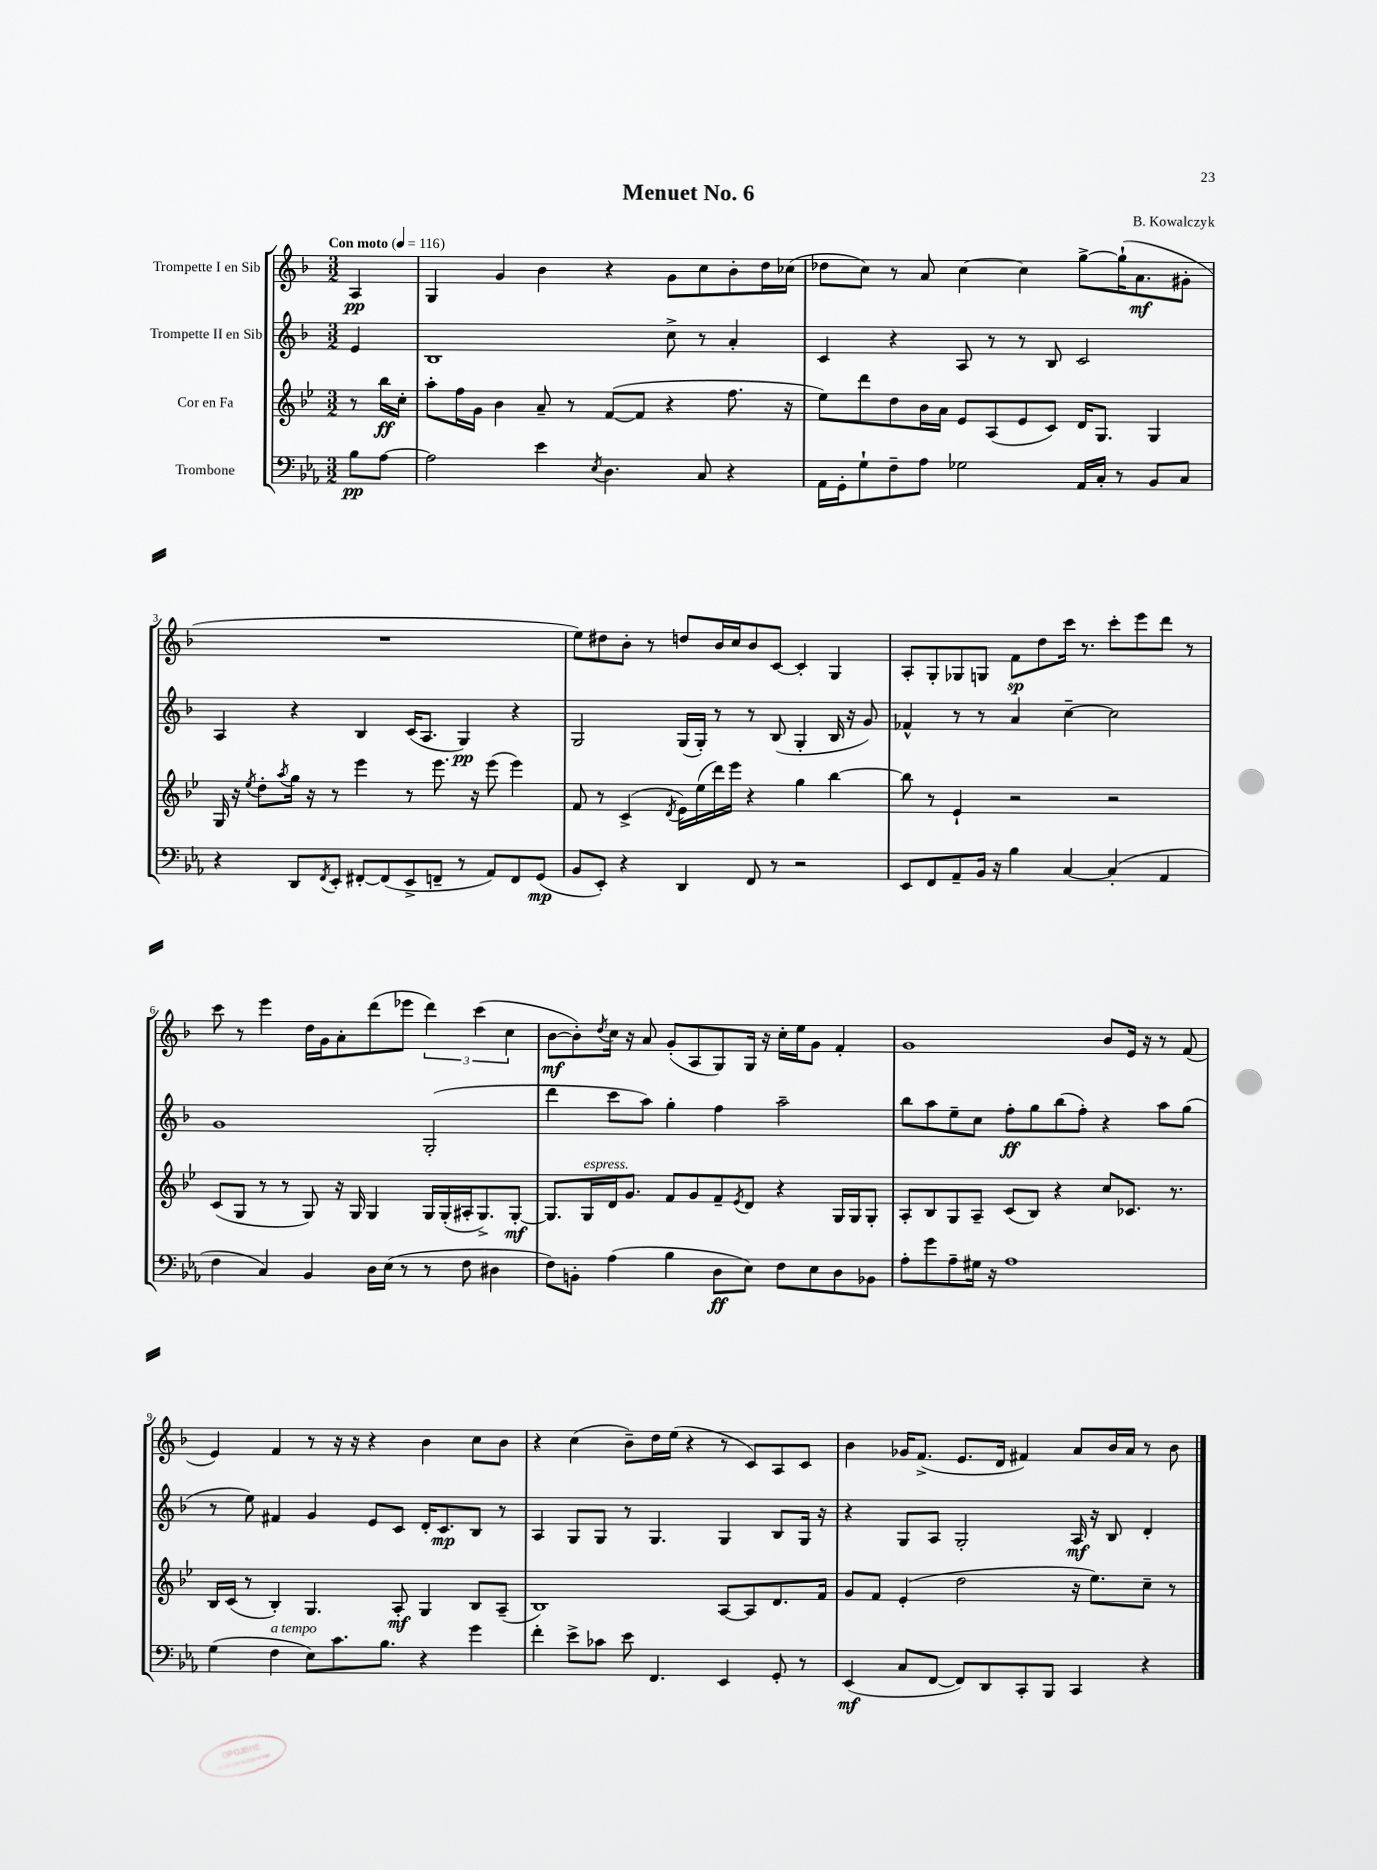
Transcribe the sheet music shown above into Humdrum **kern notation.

**kern	**kern	**kern	**kern
*staff4	*staff3	*staff2	*staff1
*clefF4	*clefG2	*clefG2	*clefG2
*k[b-e-a-]	*k[b-e-]	*k[b-]	*k[b-]
*M3/2	*M3/2	*M3/2	*M3/2
*MM116	*MM116	*MM116	*MM116
8B-\L	8r	4e/	4A/
[8A-\J	16bb-\LL	.	.
.	16cc'\JJ	.	.
=	=	=	=
2A-\]	8aa'\L	1B-	4G/
.	16ff\L	.	.
.	16g\JJ	.	.
.	4b-\	.	4g/
4e-\	8a~/	.	4b-\
.	8r	.	.
8qE-/	.	.	.
4.D\	([8f/L	.	4r
.	8f/]J	.	.
.	4r	8cc^\	8g\L
8C/	.	8r	8cc\
4r	8.ff\	4a'/	8b-'\
.	.	.	16dd\L
.	16r	.	(16cc-\JJ
=	=	=	=
16AA-\LL	8ee-\L)	4c/	8dd-\L
16GG'\J	.	.	.
8G`\	8ddd\	.	8cc\J)
8F~\	8dd\	4r	8r
8A-\J	16b-\L	.	8a/
.	16a\JJ	.	.
2G-\	8e-/L	8A/	[4cc\
.	(8A/	8r	.
.	8e-/	8r	4cc\]
.	8c/J)	8B-/	.
16AA-/LL	16d/LK	2c/	[8gg^\L
16C'/JJ	8.G/J	.	.
8r	.	.	(16gg`\]K
.	.	.	8.a\
8BB-/L	4G/	.	.
8C/J	.	.	8g#'\J
=	=	=	=
4r	16G/	4A/	1.r
.	16r	.	.
.	8qee-/	.	.
.	8dd'\L	.	.
.	8qaa/	.	.
8DD/L	16gg\Jk	4r	.
.	16r	.	.
8qFF/	.	.	.
8EE-'/J	8r	.	.
[8FF#'/L	4eee-\	4B-/	.
(8FF#/]	.	.	.
8EE-^/	8r	(16c/LK	.
.	.	8.A/J	.
8FF~/J	8.eee-\	.	.
8r	.	4G/)	.
.	16r	.	.
8AA-/L)	(8eee-\	.	.
8FF/	4eee-\)	4r	.
(8GG/J	.	.	.
=	=	=	=
8BB-/L	8f/	2G/	8ee\L)
8EE-'/J)	8r	.	8dd#\
4r	(4c^/	.	8b-'\J
.	.	.	8r
.	8qd/	.	.
4DD/	16e-\LL)	(16G/LL	8dd/L
.	(16ee-\	16G'/JJ)	.
.	16ddd\)	8r	16b-/L
.	16eee-\JJ	.	16cc/J
8FF/	4r	8r	8b-/
8r	.	(8B-/	[8c/J
2r	4gg\	4G'/	4c'/]
.	[4bb-\	16B-/	4G/
.	.	16r	.
.	.	8g/)	.
=	=	=	=
8EE-/L	8bb-\]	4f-^^/	8A'/L
8FF/	8r	.	8G'/
8AA-~/	4e-`/	8r	8G-/
16BB-/Jk	.	8r	8G/J
16r	.	.	.
4B-\	2r	4a/	8f\L
.	.	.	8dd\
[4C/	.	[4cc~\	16ccc\Jk
.	.	.	8.r
(4C'/]	2r	2cc\]	8ccc'\L
.	.	.	8eee\
4AA-/	.	.	8ddd\J
.	.	.	8r
=	=	=	=
4F\	(8c/L	1g	8ccc\
.	8G/J	.	8r
4C/)	8r	.	4eee\
.	8r	.	.
4BB-/	8G/)	.	16dd\LL
.	.	.	16g\J
.	16r	.	8a'\
.	16G/	.	.
16D\LL	4G/	.	(8ddd\
(16E-\JJ	.	.	.
8r	.	.	8eee-\J
8r	16G/LL	(2G'/	6ddd\)
.	(16G'/	.	.
8F\	16A#'/J	.	.
.	.	.	(6ccc\
.	8.G^/)	.	.
4D#\	.	.	.
.	.	.	6cc\
.	[8G'/J	.	.
=	=	=	=
8F\L)	8.G/]L	4ddd\	[8b-\L
8BB'\J	.	.	8b-'\])
.	16G/L	.	.
.	.	.	8qdd/
(4A-\	16d/J	8ccc\L	16cc\Jk
.	8.g/J	.	16r
.	.	8aa\J)	8a/
4B-\	8f/L	4gg'\	(8g'/L
.	8g/	.	8A/
8D\L	8f~/	4ff\	8G/)
.	8qe-/	.	.
8E-\J)	8d/J	.	16G/Jk
.	.	.	16r
8F\L	4r	2aa~\	16cc'\LL
.	.	.	16ee\J
8E-\	.	.	8g\J
8D\	16G/LL	.	4f'/
.	16G/J	.	.
8BB-\J	8G'/J	.	.
=	=	=	=
8A-'\L	8A'/L	8bb-\L	1g
8g\	8B-/	8aa\	.
8A-~\	8G/	8ee~\	.
16G#\Jk	8A~/J	8cc\J	.
16r	.	.	.
1A-	(8c/L	8ff'\L	.
.	8B-/J)	8gg\	.
.	4r	(8bb-\	.
.	.	8ff'\J)	.
.	8cc/L	4r	8b-/L
.	8.c-/J	.	16e/Jk
.	.	.	16r
.	.	8aa\L	8r
.	8.r	.	.
.	.	(8gg\J	(8f/
=	=	=	=
(4G\	16B-/LL	8r	4e/)
.	(16c/JJ	.	.
.	8r	8ee\)	.
4F\	4B-'/)	4f#/	4f/
8E-\L)	4.G/	4g/	8r
8.c\	.	.	16r
.	.	.	16r
.	.	8e/L	4r
8.B-\J	.	.	.
.	8A'/	8c/J	.
4r	4G/	16d'/LK	4b-\
.	.	8.c/	.
4g\	8B-/L	8B-/J	8cc\L
.	(8A~/J	8r	8b-\J
=	=	=	=
4f'\	1B-)	4A/	4r
8e-^\L	.	8G/L	(4cc\
8c-\J	.	8G/J	.
8e-\	.	8r	8b-~\L)
4.FF/	.	4.G/	16dd\L
.	.	.	(16ee\JJ
.	.	.	4r
4EE-/	[8A/L	4G/	8r
.	8A/]	.	8c/L)
8GG'/	8.d/	8B-/L	8A/
8r	.	16G/Jk	8c/J
.	16f/Jk	16r	.
=	=	=	=
(4EE-/	8g/L	4r	4b-\
.	8f/J	.	.
8C/L	(4e-'/	8G/L	16g-/LK
.	.	.	(8.f^/J
[8FF/J	.	8A/J	.
8FF/]L)	2dd\	2G'/	8.e/L
8DD/	.	.	.
.	.	.	16d/Jk
8CC'/	.	.	4f#/)
8BBB-/J	.	.	.
4CC/	16r	16A/	8a/L
.	8.ee-\L)	16r	.
.	.	8B-/	16b-/L
.	.	.	16a/JJ
4r	8cc~\J	4d'/	8r
.	8r	.	8b-\
==	==	==	==
*-	*-	*-	*-
